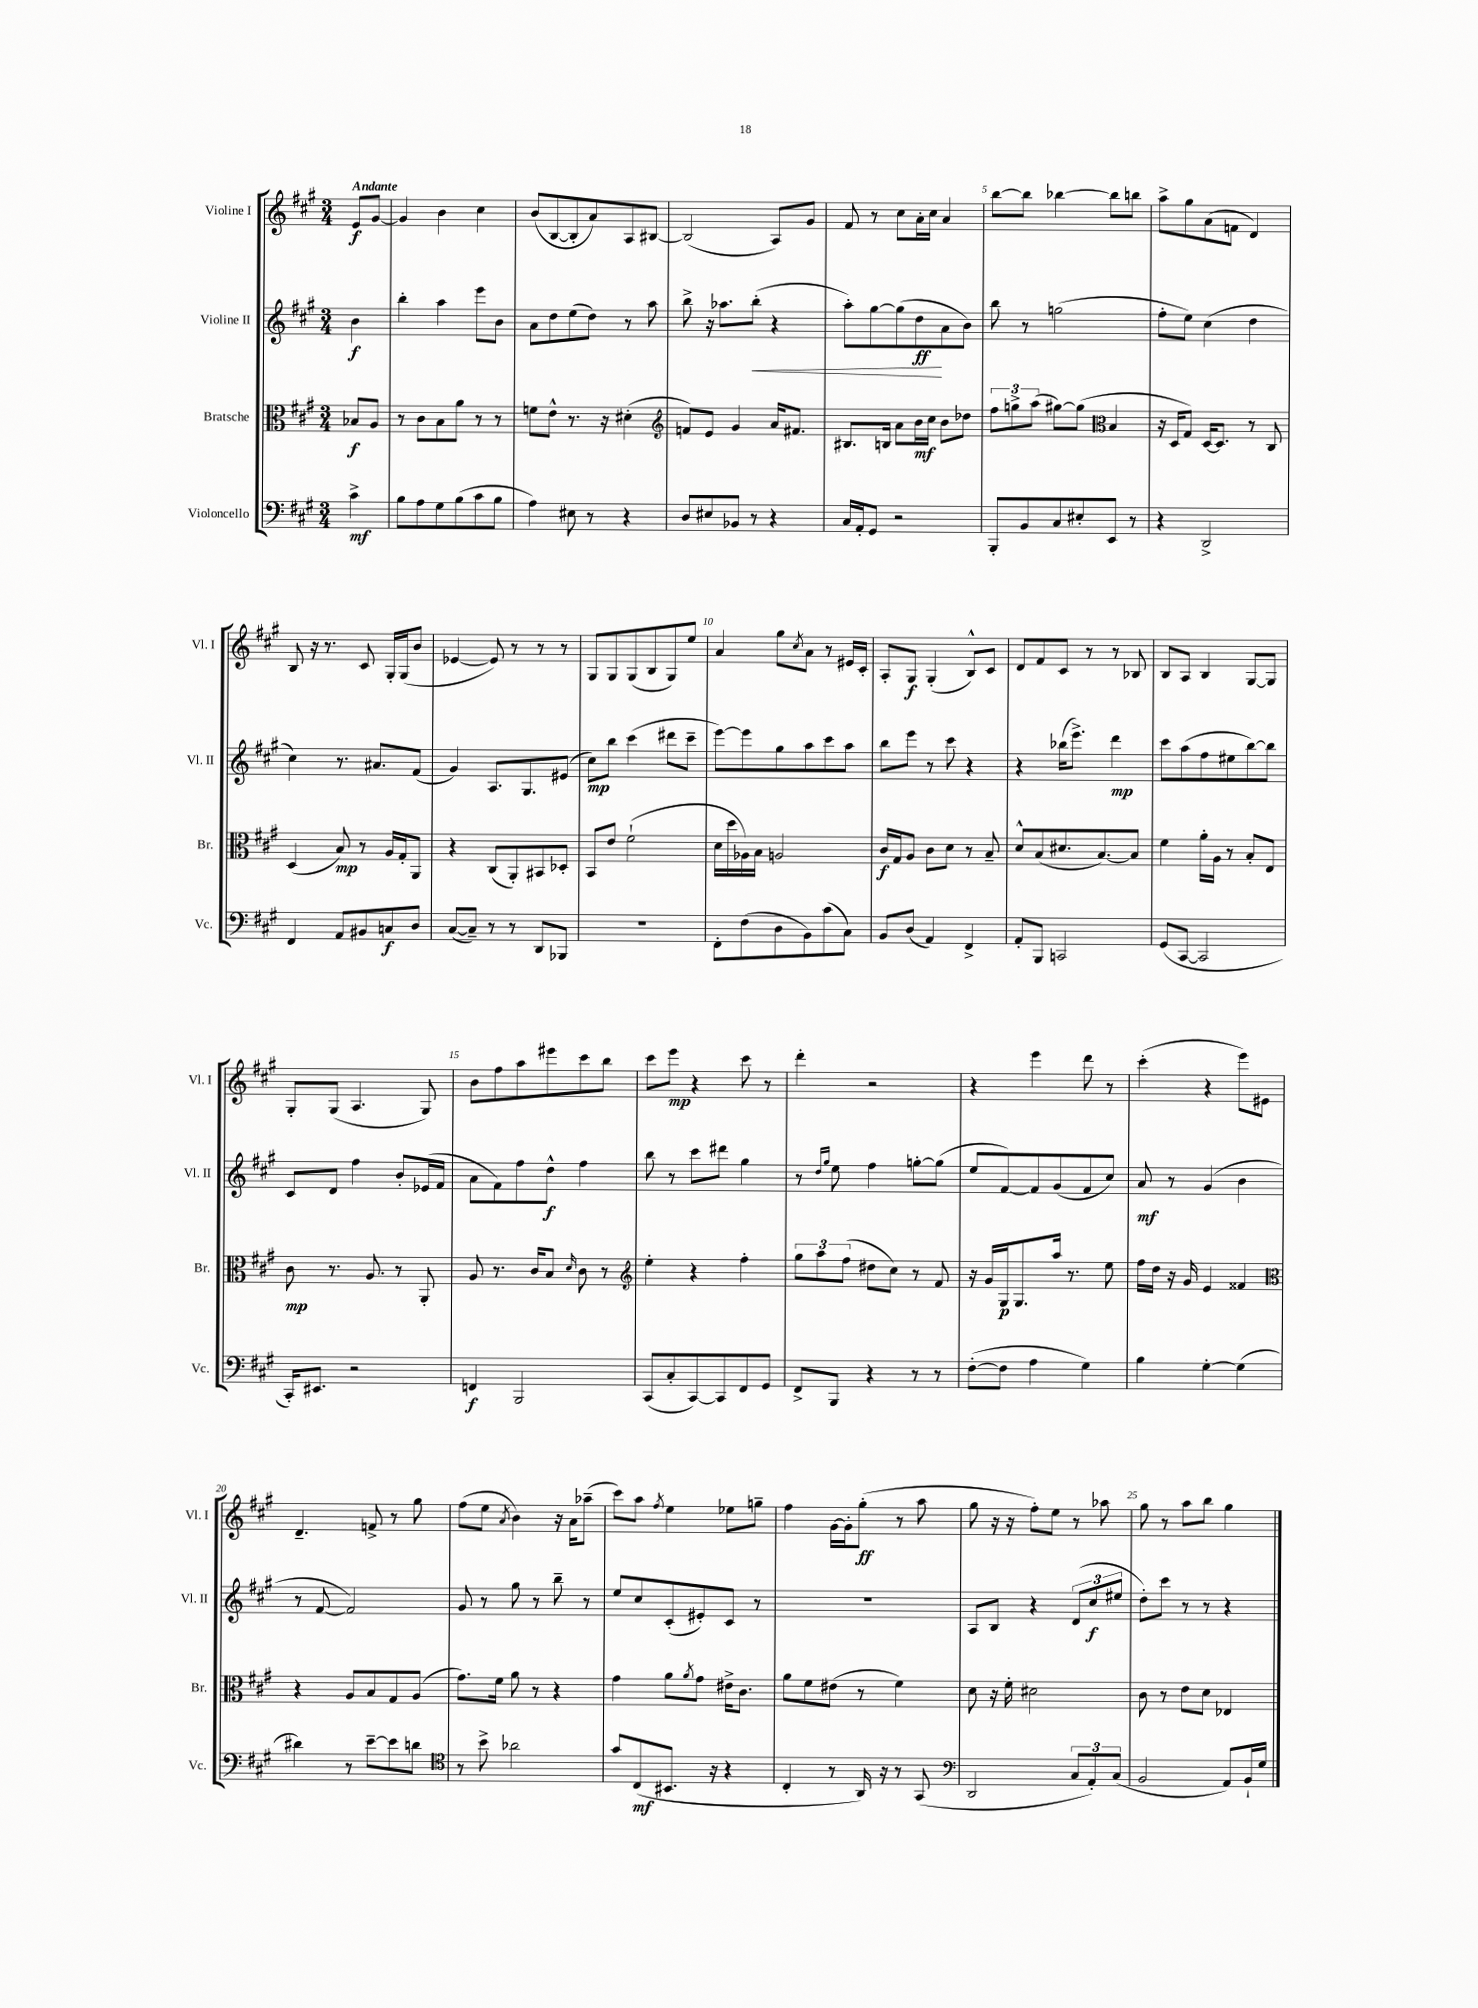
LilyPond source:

<<
\new StaffGroup <<
\new Staff = "s0" \with { instrumentName = "Violine I" shortInstrumentName = "Vl. I" } {
    \clef treble \key a \major \numericTimeSignature \time 3/4 \partial 4 \tempo "Andante"
    e'8\f gis'8~ |
    gis'4 b'4 cis''4 |
    b'8( b8~ b8-. a'8) a8 bis8~ |
    bis2( a8) gis'8 |
    fis'8 r8 cis''8 a'16-. cis''16 a'4 |
    b''8~ b''8 bes''4~ bes''8 b''8 |
    a''8-> gis''8 a'8( f'8 d'4) |
    b8 r16 r8. cis'8 gis16-. gis16( b'8 |
    ees'4~ ees'8) r8 r8 r8 |
    gis8 gis8 gis8( b8 gis8) e''8 |
    a'4 gis''8 \acciaccatura { cis''8 } a'8 r8 eis'16 cis'16-. |
    a8-. gis8\f gis4-.( b8-^) cis'8 |
    d'8 fis'8 cis'8 r8 r8 bes8 |
    b8 a8 b4 gis8~ gis8 |
    gis8-. gis8( a4. gis8) |
    b'8 fis''8 a''8 eis'''8 cis'''8 b''8 |
    cis'''8 e'''8\mp r4 cis'''8 r8 |
    d'''4-. r2 |
    r4 e'''4 d'''8 r8 |
    cis'''4-.( r4 e'''8) eis'8 |
    d'4.-- f'8-> r8 gis''8 |
    fis''8( e''8 \acciaccatura { a'8 } b'4) r16 a'16 aes''8--( |
    cis'''8) a''8 \acciaccatura { fis''8 } e''4 ees''8 g''8-- |
    fis''4 gis'16~ gis'16-. gis''8-.\ff( r8 a''8 |
    gis''8 r16 r16 fis''8-.) e''8 r8 aes''8 |
    gis''8 r8 a''8 b''8 gis''4 \bar "|." |
}
\new Staff = "s1" \with { instrumentName = "Violine II" shortInstrumentName = "Vl. II" } {
    \clef treble \key a \major \numericTimeSignature \time 3/4 \partial 4
    b'4\f |
    b''4-. a''4 e'''8 b'8 |
    a'8 d''8 e''8( d''8) r8 a''8 |
    b''8-> r16 aes''8. b''8-.\<( r4 |
    a''8-.) gis''8~ gis''8( d''8\ff\! a'8 b'8) |
    b''8 r8 g''2( |
    fis''8-. e''8) cis''4( d''4 |
    cis''4) r8. ais'8. fis'8( |
    gis'4) a8. gis8. eis'8( |
    cis''8\mp) b''8 cis'''4( dis'''8 cis'''8-- |
    e'''8~) e'''8 gis''8 a''8 cis'''8 a''8 |
    b''8 e'''8 r8 cis'''8 r4 |
    r4 bes''16( e'''8.->) d'''4\mp |
    cis'''8 a''8( fis''8 eis''8 b''8~) b''8 |
    cis'8 d'8 fis''4 b'8-. ees'16( fis'16 |
    a'8 fis'8) fis''8 d''8-^\f fis''4 |
    b''8 r8 cis'''8 dis'''8 gis''4 |
    r8 \grace { d''16 gis''16 } e''8 fis''4 g''8~-. g''8( |
    e''8 fis'8~) fis'8 gis'8( fis'8 cis''8) |
    a'8\mf r8 gis'4( b'4 |
    r8 fis'8~ fis'2) |
    gis'8 r8 gis''8 r8 b''8-- r8 |
    e''8 cis''8 cis'8-.( eis'8-.) cis'8 r8 |
    R2. |
    a8 b8 r4 \tuplet 3/2 { d'8( cis''8\f eis''8 } |
    d''8-.) cis'''8 r8 r8 r4 \bar "|." |
}
\new Staff = "s2" \with { instrumentName = "Bratsche" shortInstrumentName = "Br." } {
    \clef alto \key a \major \numericTimeSignature \time 3/4 \partial 4
    bes8\f a8 |
    r8 cis'8 b8 a'8 r8 r8 |
    f'8 e'8-^ r8. r16 dis'4-.( |
    \clef treble f'8) e'8 gis'4 a'16 fis'8. |
    bis8. b16 a'8 b'16\mf cis''16 b'8 des''8 |
    \tuplet 3/2 { fis''8 g''8-> a''8( } gis''8~) gis''8( \clef alto b4 |
    r16 d16 gis8) d16~ d8. r8 cis8 |
    d4( b8\mp) r8 a16 gis16-. a,8 |
    r4 cis8( a,8-.) bis,8 des8-. |
    b,8 e'8 fis'2-!( |
    d'16 d''16 aes16) b16 a2 |
    cis'16\f gis16 a8 cis'8 d'8 r8 b8-- |
    d'8-^ b8( dis'8. b8.~) b8 |
    fis'4 a'16-. a16 r8 b8-. e8 |
    cis'8\mp r8. a8. r8 a,8-. |
    a8 r8. cis'16 b8 \grace { d'16 } cis'8 r8 |
    \clef treble e''4-. r4 fis''4-. |
    \tuplet 3/2 { gis''8 a''8 fis''8( } dis''8 cis''8) r8 fis'8 |
    r16 gis'16 gis16\p gis8. a''16 r8. e''8 |
    fis''16 d''16 r16 gis'16 e'4 fisis'4 |
    \clef alto r4 a8 b8 gis8 a8( |
    gis'8.) fis'16 a'8 r8 r4 |
    gis'4 a'8 \acciaccatura { a'8 } gis'8 eis'16-> cis'8. |
    a'8 fis'8 eis'8( r8 fis'4) |
    d'8 r16 fis'16-. dis'2 |
    cis'8 r8 e'8 d'8 ees4 \bar "|." |
}
\new Staff = "s3" \with { instrumentName = "Violoncello" shortInstrumentName = "Vc." } {
    \clef bass \key a \major \numericTimeSignature \time 3/4 \partial 4
    cis'4->\mf |
    b8 a8 gis8 b8( cis'8 b8 |
    a4) eis8 r8 r4 |
    d8 eis8 bes,8 r8 r4 |
    cis16 a,16-. gis,8 r2 |
    b,,8-. b,8 cis8 eis8-. e,8 r8 |
    r4 d,2-> |
    fis,4 a,8 bis,8 c8\f d8 |
    cis8~( cis8--) r8 r8 d,8 bes,,8 |
    R2. |
    fis,8-. fis8( d8 b,8) cis'8( cis8) |
    b,8 d8( a,4) fis,4-> |
    a,8-. b,,8 c,2 |
    gis,8( cis,8~ cis,2 |
    cis,16-.) eis,8. r2 |
    f,4\f b,,2 |
    cis,8( cis8-. cis,8~) cis,8 fis,8 gis,8 |
    fis,8-> b,,8 r4 r8 r8 |
    fis8~-.( fis8 a4 gis4) |
    b4 gis4~-. gis4( |
    dis'4) r8 e'8~-- e'8 d'8 |
    \clef tenor r8 b'8-> aes'2 |
    gis'8 cis8\mf( bis,8. r16 r4 |
    cis4-. r8 a,16) r16 r8 gis,8( |
    \clef bass d,2 \tuplet 3/2 { cis8 a,8-.) cis8( } |
    b,2 a,8) b,16-! gis16 \bar "|." |
}
>>
>>
\layout { \context { \Score \override BarNumber.break-visibility = ##(#f #t #t) barNumberVisibility = #(every-nth-bar-number-visible 5) } }
